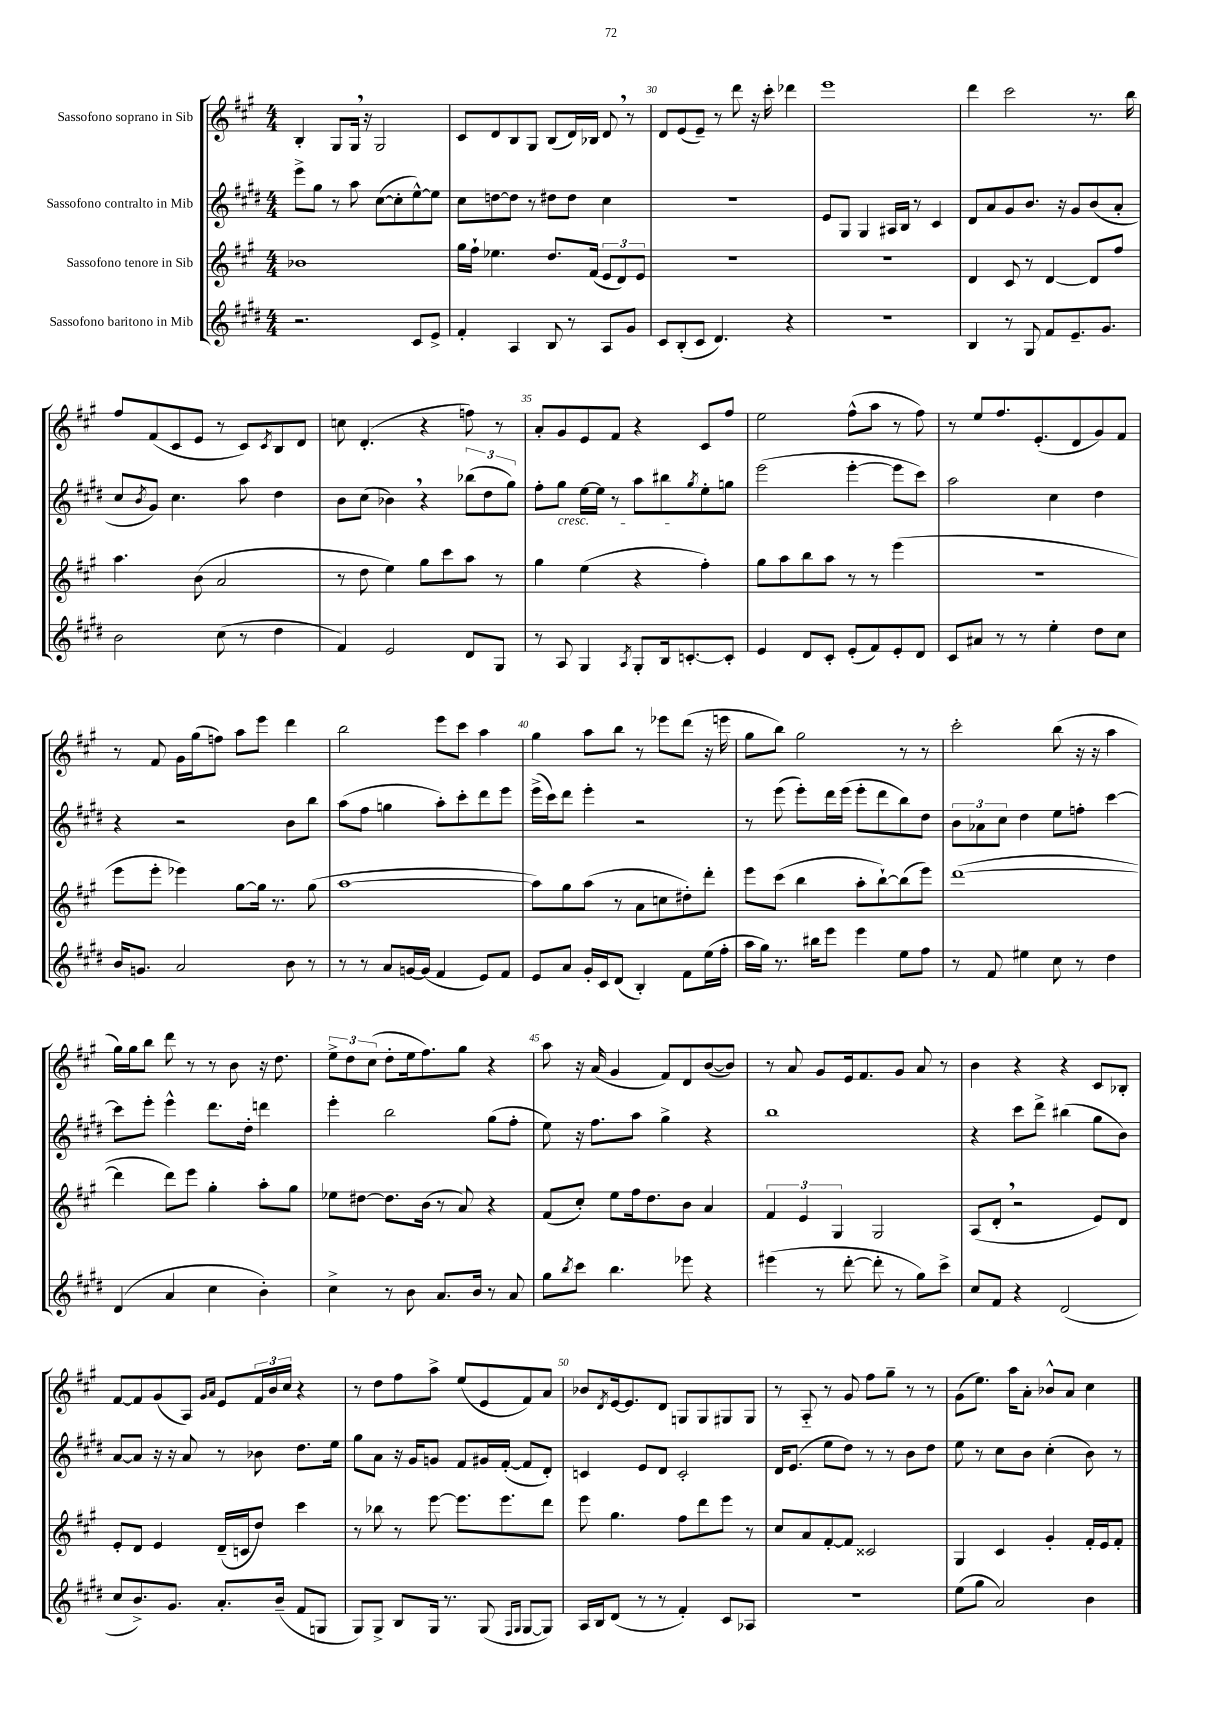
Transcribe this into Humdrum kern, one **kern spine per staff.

**kern	**kern	**kern	**kern
*part4	*part3	*part2	*part1
*staff4	*staff3	*staff2	*staff1
*I"Sassofono baritono in Mib	*I"Sassofono tenore in Sib	*I"Sassofono contralto in Mib	*I"Sassofono soprano in Sib
*clefG2	*clefG2	*clefG2	*clefG2
*k[f#c#g#d#]	*k[f#c#g#]	*k[f#c#g#d#]	*k[f#c#g#]
*M4/4	*M4/4	*M4/4	*M4/4
=28	=28	=28	=28
2.r	1b-X	8eee^\L	4B'/
.	.	8gg#\J	.
.	.	8r	8G#/L
.	.	8aa\	16G#,/Jk
.	.	.	16r
.	.	([8cc#\L	2G#/
.	.	8cc#'\]	.
8c#/L	.	[8ee^^\)	.
8e^/J	.	8ee\J]	.
=29	=29	=29	=29
4f#'/	16gg#\LL	8cc#\L	8c#/L
.	16ff#`\JJ	.	.
.	4.ee-X\	[8ddn\	8d/
4A/	.	8dd\J]	8B/
.	.	8r	8G#/J
8B/	8.dd/L	8dd#X\L	(8B/L
8r	.	8dd#\J	16d/L)
.	(16f#/Jk	.	16B-X/JJ
8A/L	12e/L	4cc#\	8d,/
.	12d/)	.	.
8g#/J	.	.	8r
.	12e/J	.	.
=30	=30	=30	=30
8c#/L	1r	1r	8d/L
(8B'/	.	.	(8e/
8c#/J	.	.	8e~/J)
4.d#/)	.	.	8r
.	.	.	8ddd\
.	.	.	16r
.	.	.	16ccc#'\
4r	.	.	4ddd-X\
=31	=31	=31	=31
1r	1r	8e/L	1eee
.	.	8G#/J	.
.	.	4G#/	.
.	.	16A#X/LL	.
.	.	16B/JJ	.
.	.	8r	.
.	.	4c#/	.
=32	=32	=32	=32
4B/	4d/	8d#/L	4ddd\
.	.	8a/	.
8r	8c#/	8g#/	2ccc#\
8G#/	8r	8.b/J	.
8f#/L	[4d/	.	.
.	.	16r	.
8.e~/	.	8g#/L	.
.	8d/L]	(8b/	8.r
8.g#/J	.	.	.
.	8ff#/J	8a'/J	.
.	.	.	16bb\
!!LO:LB:g=z
=33	=33	=33	=33
2b\	4.aa\	8cc#/L	8ff#/L
.	.	8qb/	.
.	.	8g#/J)	(8f#/
.	.	4.cc#\	8c#/
.	(8b\	.	8e/J
(8cc#\	2a/	.	8r
8r	.	8aa\	8c#/L)
.	.	.	8qc#/
4dd#\	.	4dd#\	8B/
.	.	.	8d/J
=34	=34	=34	=34
4f#/)	8r	8b\L	8ccn\
.	8dd\	(8cc#\J	(4.d'/
2e/	4ee\)	4b-X,\)	.
.	8gg#\L	4r	4r
.	8ccc#\	.	.
8d#/L	8aa\J	(12bb-X\L	8ffn\)
.	.	12dd#\	.
8G#/J	8r	.	8r
.	.	12gg#\J)	.
=35	=35	=35	=35
8r	4gg#\	8ff#'\L	8a'/L
!	!	!LO:TX:b:i:t=cresc.	!
8A/	.	8gg#\J	8g#/
4G#/	(4ee\	[16ee\LL	8e/
.	.	16ee\JJ]	.
.	.	8r	8f#/J
8qA/	.	.	.
8G#'/L	4r	8aa\L	4r
16B/k	.	8bb#X\	.
[8.cn'/	.	.	.
.	.	8qgg#/	.
.	4ff#'\)	8ee'\	8c#/L
8c'/J]	.	8ggn\J	8ff#/J
=36	=36	=36	=36
4e/	8gg#\L	(2eee\	2ee\
.	8aa\	.	.
8d#/L	8bb\	.	.
8c#'/J	8aa\J	.	.
(8e'/L	8r	[4eee'\	(8ff#^^\L
8f#/)	8r	.	8aa\J
8e'/	(4eee\	8eee\L]	8r
8d#/J	.	8ccc#\J)	8ff#\)
=37	=37	=37	=37
8c#/L	1r	2aa\	8r
8a#X/J	.	.	8ee/L
8r	.	.	8.ff#/
8r	.	.	.
.	.	.	(8.e'/
4ee'\	.	4cc#\	.
.	.	.	8d/
8dd#\L	.	4dd#\	8g#/)
8cc#\J	.	.	8f#/J
!!LO:LB:g=z
=38	=38	=38	=38
16b/KL	8eee\L	4r	8r
8.gn/J	.	.	.
.	8eee'\J	.	8f#/
2a/	4eee-X\)	2r	16g#\LL
.	.	.	(16gg#\J
.	.	.	8ffn\J)
.	[8gg#\L	.	8aa\L
.	16gg#\Jk]	.	8eee\J
.	8.r	.	.
8b\	.	8b\L	4ddd\
8r	(8gg#\	8bb\J	.
=39	=39	=39	=39
8r	[1aa	(8aa\L	2bb\
8r	.	8ff#\J	.
8a/L	.	4ggn\	.
[16gn/L	.	.	.
(16g/JJ]	.	.	.
4f#/	.	8aa'\L)	8eee\L
.	.	8ccc#'\	8ccc#\J
8e/L)	.	8ddd#\	4aa\
8f#/J	.	8eee\J	.
=40	=40	=40	=40
8e/L	8aa\L])	(16eee^\LL	4gg#\
.	.	16ccc#\J)	.
8a/J	8gg#\	8ddd#\J	.
16g#'/LL	(8aa\J	4eee'\	8aa\L
16c#/J	.	.	.
(8d#/J	8r	.	8bb\J
4B'/)	8a\L	2r	8r
.	8ccn\	.	8eee-X\L
8f#\L	8dd#X'\)	.	(8ddd\J
(16ee\L	8ddd'\J	.	16r
16ff#'\JJ	.	.	16eeen\
=41	=41	=41	=41
16aa\LL	8eee\L	8r	8gg#\L
16gg#\JJ)	.	.	.
8.r	(8ccc#\J	(8eee\	8bb\J)
.	4bb\	8eee'\L)	2gg#\
16bb#X\KL	.	.	.
8eee\J	.	16ddd#\L	.
.	.	(16eee\JJ	.
4eee\	8aa'\L	8eee'\L	.
.	[8bb`\)	8ddd#\	.
8ee\L	(8bb\]	8bb\)	8r
8ff#\J	8eee\J)	8dd#\J	8r
=42	=42	=42	=42
8r	([1ddd	12b\L	2ccc#'\
.	.	12a-X\	.
8f#/	.	.	.
.	.	12cc#\J	.
4ee#X\	.	4dd#\	.
8cc#\	.	8ee\L	(8bb\
8r	.	8ffn'\J	16r
.	.	.	16r
4dd#\	.	[4ccc#\	4aa\
!!LO:LB:g=z
=43	=43	=43	=43
(4d#/	4ddd\]	8ccc#\L]	16gg#\LL)
.	.	.	16gg#\J
.	.	8eee'\J	8bb\J
4a/	8ddd\L)	4eee^^\	8ddd\
.	8eee\J	.	8r
4cc#\	4gg#'\	8.ddd#\L	8r
.	.	.	8b\
.	.	16dd#'\Jk	.
4b'\)	8aa'\L	4dddn\	16r
.	.	.	8.dd\
.	8gg#\J	.	.
=44	=44	=44	=44
4cc#^\	8ee-X\L	4eee'\	12ee^\L
.	.	.	12dd\
.	[8dd#X\J	.	.
.	.	.	(12cc#\J
8r	8.dd#\L]	2bb\	8dd'\L
8b\	.	.	16ee\k
.	(16b\Jk	.	8.ff#\)
8.a/L	8r	.	.
.	8a/)	.	8gg#\J
16b/Jk	.	.	.
8r	4r	(8gg#\L	4r
8a/	.	8ff#'\J	.
=45	=45	=45	=45
8gg#\L	(8f#/L	8ee\)	8aa\
8qbb/	.	.	.
8ccc#\J	8cc#'/J)	16r	16r
.	.	8.ff#\L	(16a/
4.bb\	8ee\L	.	4g#/
.	16ff#\k	8aa\J	.
.	8.dd\	.	.
.	.	4gg#^\	8f#/L)
8eee-X\	8b\J	.	8d/
4r	4a/	4r	([8b/
.	.	.	8b/J])
=46	=46	=46	=46
(4eee#X\	6f#/	1bb	8r
.	.	.	8a/
.	6e/	.	.
8r	.	.	8g#/L
.	6G#/	.	.
[8ddd#'\	.	.	16e/k
.	.	.	8.f#/
8ddd#'\]	2G#/	.	.
8r	.	.	8g#/J
8gg#\L)	.	.	8a/
8ccc#^\J	.	.	8r
=47	=47	=47	=47
8cc#/L	(8A/L	4r	4b\
8f#/J	8d',/J	.	.
4r	2r	8ccc#\L	4r
.	.	8ddd#^\J	.
(2d#/	.	(4bb#X\	4r
.	8e/L)	8gg#\L	8c#/L
.	8d/J	8b\J)	8B-X'/J
!!LO:LB:g=z
=48	=48	=48	=48
8cc#/L	8e'/L	[8a/L	[8f#/L
8.b^/)	8d/J	8a/J]	8f#/]
.	4e/	16r	(8g#/
8.g#/J	.	16r	.
.	.	8a/	8A/J)
.	.	.	16qqg#/LL
.	.	.	16qqa/JJ
8.a'/L	(16d~/LL	8r	8e/L
.	16cn/J	.	.
.	8dd/J)	8b-X\	24f#/L
.	.	.	24b/
(16b~/Jk	.	.	.
.	.	.	24cc#/JJ
8f#/L	4ccc#\	8.dd#\L	4r
8Gn/J	.	.	.
.	.	16ee\Jk	.
=49	=49	=49	=49
8G#/L)	8r	8gg#\L	8r
8G#^/J	8bb-X\	8a\J	8dd\L
8B/L	8r	16r	8ff#\
.	.	16g#/KL	.
16G#/Jk	[8eee\	8gn/J	8aa^\J
8.r	.	.	.
.	8.eee\L]	8f#/L	(8ee/L
(8G#/	.	16g#X/L	8e/
.	8.eee\	([16f#'/JJ	.
16qqF#/LL	.	.	.
16qqG#/JJ	.	.	.
[8G#/L	.	8f#/L]	8f#/)
8G#/J])	8ddd\J	8d#'/J)	8a/J
=50	=50	=50	=50
16A/LL	8eee\	4cn/	8b-X/L
16B/J	.	.	.
.	.	.	8qd/
(8d#/J	4.gg#\	.	[16e/k
.	.	.	8.e/]
8r	.	8e/L	.
8r	.	8d#/J	8d/J
4f#'/)	8ff#\L	2c'/	8Gn/L
.	8ddd\	.	8G/
8c#/L	8eee\J	.	8G#X/
8A-X/J	8r	.	8G#/J
=51	=51	=51	=51
1r	8cc#/L	16d#/KL	8r
.	.	(8.e/J	.
.	8a/	.	8A/
.	[8f#'/	8ee\L	8r
.	8f#/J]	8dd#\J)	8g#/
.	2c##X/	8r	8ff#\L
.	.	8r	8gg#~\J
.	.	8b\L	8r
.	.	8dd#\J	8r
=52	=52	=52	=52
(8ee\L	4G#/	8ee\	(8g#\L
8gg#\J	.	8r	8.ee\J)
2a/)	4c#/	8cc#\L	.
.	.	.	16aa\KL
.	.	8b\J	8a'\J
.	4g#'/	(4cc#'\	8b-X^^/L
.	.	.	8a/J
4b\	16f#'/LL	8b\)	4cc#\
.	16e/J	.	.
.	8f#'/J	8r	.
==	==	==	==
*-	*-	*-	*-
